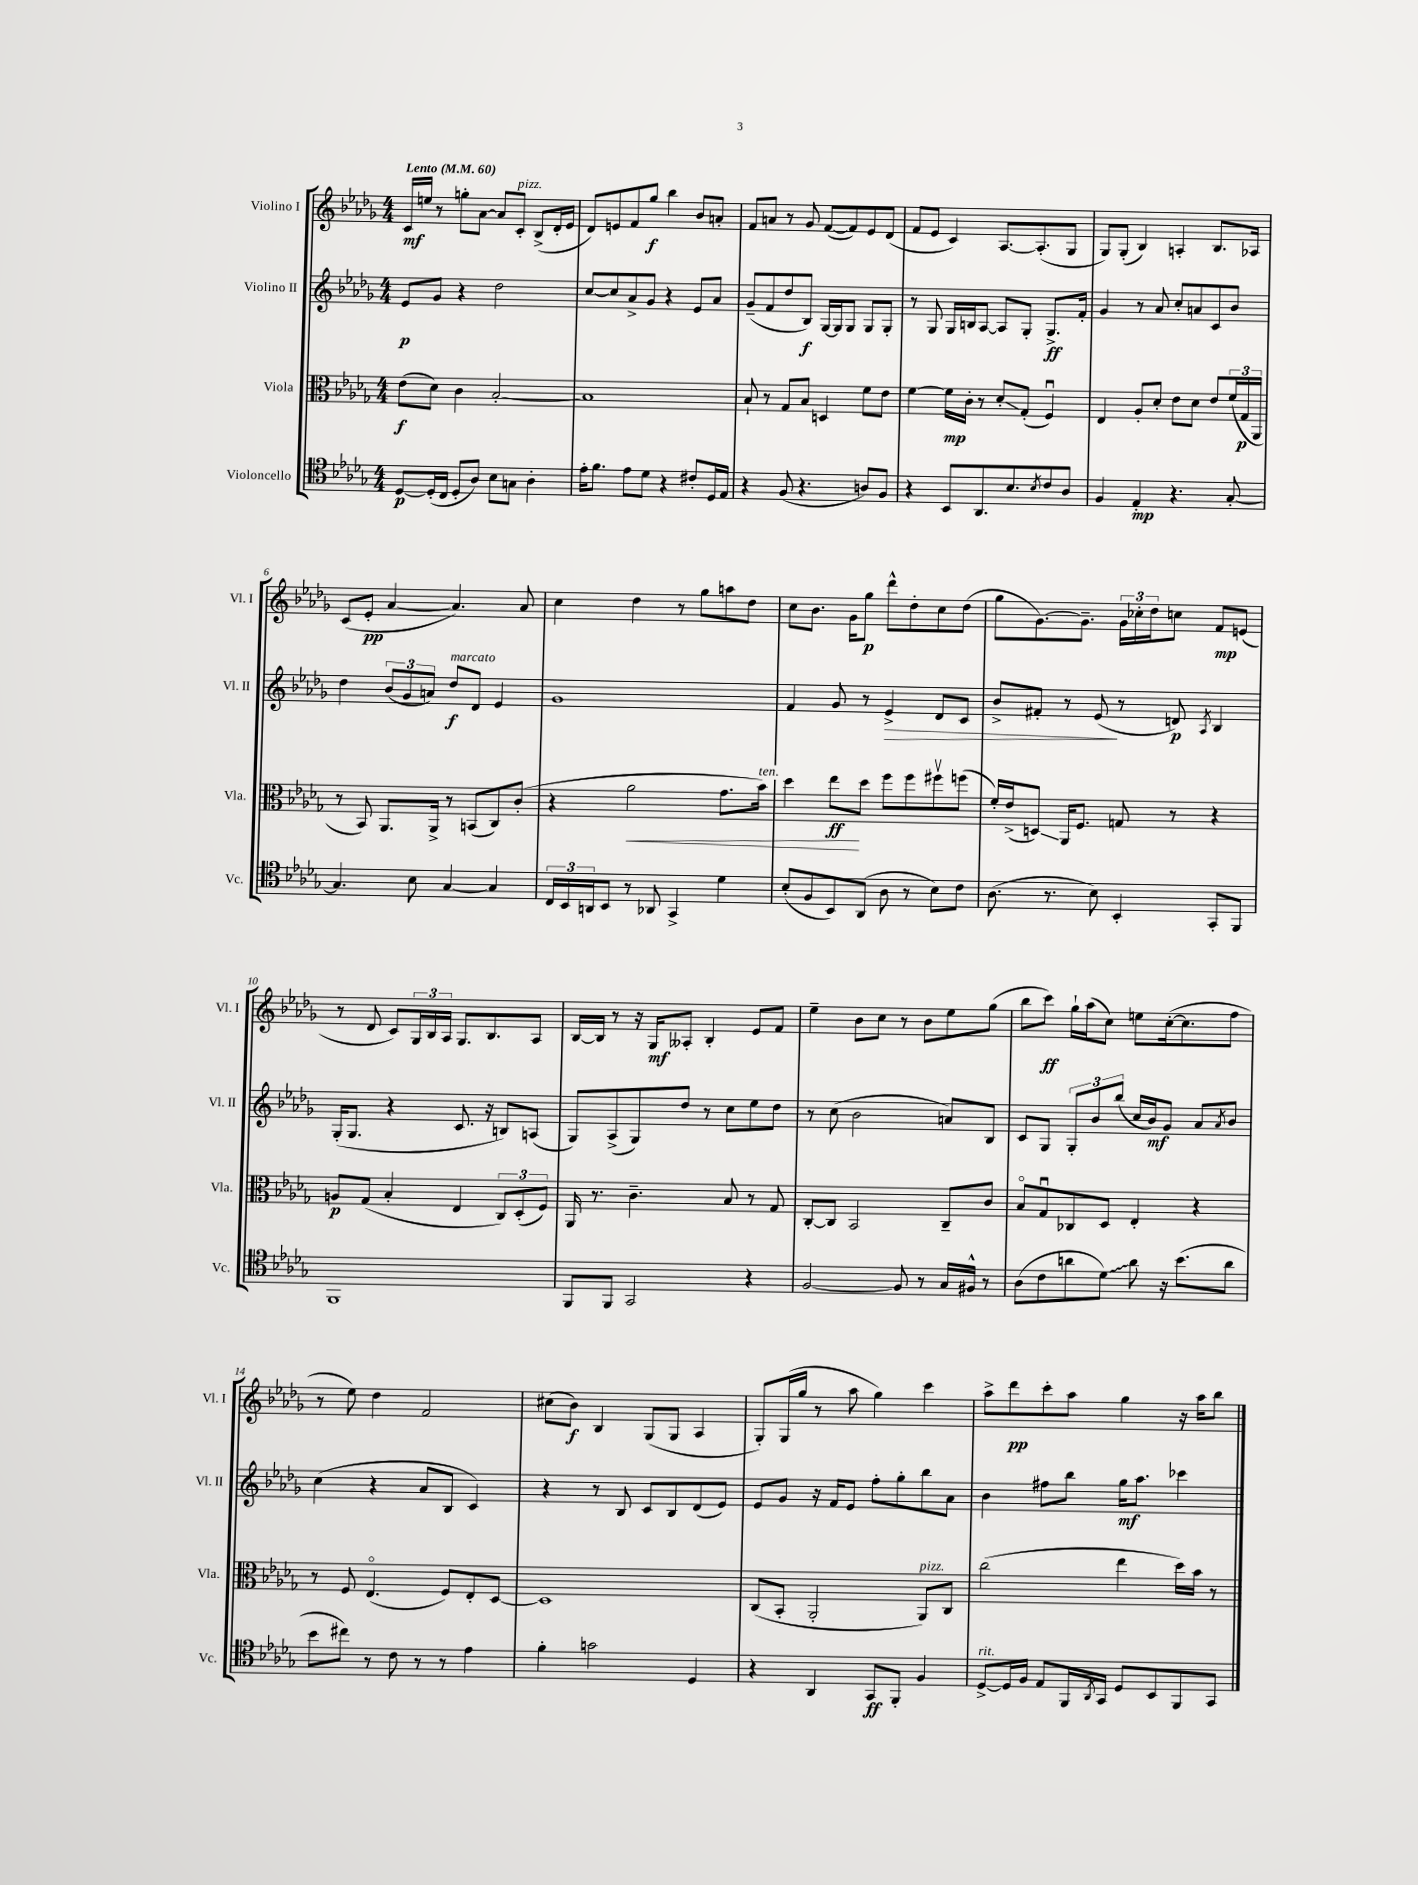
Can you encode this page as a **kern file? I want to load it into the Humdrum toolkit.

**kern	**kern	**kern	**kern
*staff4	*staff3	*staff2	*staff1
*clefC4	*clefC3	*clefG2	*clefG2
*k[b-e-a-d-g-]	*k[b-e-a-d-g-]	*k[b-e-a-d-g-]	*k[b-e-a-d-g-]
*M4/4	*M4/4	*M4/4	*M4/4
*MM60	*MM60	*MM60	*MM60
[8D-/L	(8e-\L	8e-/L	16c/LL
.	.	.	16ee/JJ
(16D-'/]L	8d-\J)	8g-/J	8r
16C/JJ	.	.	.
8D-'/L	4c\	4r	8gg'\L
8A-/J)	.	.	[8a-\J
8B-\L	[2B-'/	2dd-\	8a-/]L
8G\J	.	.	8c'/J
4A-'\	.	.	(8B-^/L
.	.	.	16d-'/L
.	.	.	16e-/JJ
=	=	=	=
16e-'\LK	1B-]	[8cc/L	8d-/L)
8.f\J	.	.	.
.	.	8cc/]	8e/
8e-\L	.	8a-^/	8f/
8d-\J	.	8g-/J	8gg-/J
4r	.	4r	4bb-\
8c#'/L	.	8e-/L	8b-/L
16D-/L	.	8a-/J	8a'/J
16E-/JJ	.	.	.
=	=	=	=
4r	8B-`/	(8g-~/L	8f/L
.	8r	8f/	8a/J
(8F/	8G-/L	8dd-/	8r
4.r	8B-/J	8B-/J)	8g-/
.	4D/	[16G-/LL	([8f/L
.	.	16G-/]J	.
.	.	8G-/J	8f/])
8A/L)	8f\L	8G-/L	8e-/
8F/J	8e-\J	8G-'/J	(8d-/J
=	=	=	=
4r	[4f\	8r	8f/L
.	.	8G-/	8e-/J
8BB-/L	16f\]LL	16G-/LL	4c/)
.	16c'\JJ	16B/J	.
8.AA-/	8r	[8A-/J	.
.	8d-'/L	8A-/]L	[8.A-/L
8.B-/	.	.	.
.	(8G-'/J	8G-'/J	.
.	.	.	(8.A-'/]
8qB-/	.	.	.
8c/	4Fu/)	8.G-^/L	.
8A-/J	.	.	8G-/J
.	.	16f'/Jk	.
=	=	=	=
4F/	4E-/	4g-/	8G-/L)
.	.	.	(8G-'/J
4E-'/	8A-'/L	8r	4B-/)
.	8d-'/J	8a-/	.
4.r	8e-\L	8cc'/L	4A'/
.	8d-\J	8a/	.
.	8e-/L	8c/	8.B-/L
[8G-'/	(24f/L	8b-/J	.
.	24G-/	.	.
.	.	.	16A-/Jk
.	24AA-/JJ	.	.
=	=	=	=
4.G-/]	8r	4dd-\	(8c/L
.	8BB-/)	.	8e-'/J
.	8.AA-/L	(12b-/L	[4a-/
.	.	12g-/	.
8B-\	.	.	.
.	.	12a/J)	.
.	16AA-^/Jk	.	.
[4G-/	8r	8dd-/L	4.a-/])
.	(8BB/L	8d-/J	.
4G-/]	8C/)	4e-/	.
.	(8c'/J	.	8a-/
=	=	=	=
24C/LL	4r	1g-	4cc\
24BB-/	.	.	.
24AA/J	.	.	.
8BB-/J	.	.	.
8r	2a-\	.	4dd-\
8AA-/	.	.	.
4GG-^/	.	.	8r
.	.	.	8gg-\L
4d-\	8.g-\L	.	8aa\
.	.	.	8dd-\J
.	16b-\Jk)	.	.
=	=	=	=
(8B-'/L	4dd-\	4f/	8cc\L
8F/	.	.	8.b-\J
8BB-/)	8ee-\L	8g-/	.
.	.	.	16g-\LK
(8AA-/J	8dd-\J	8r	8gg-\J
8A-\	8ff\L	4e-^/	8ddd-^^\L
8r	8ff\	.	8dd-'\
8B-\L)	8ff#v\	8d-/L	8cc\
8c\J	(8ff\J	8c/J	(8dd-\J
=	=	=	=
(8.A-\	16f'/LL)	8b-^/L	8gg-\L
.	(16e-^/J	.	.
.	8D/J)	8f#'/J	[8.g-\)
8.r	.	.	.
.	16AA-/LK	8r	.
.	8.F/J	.	8.g-~\]J
8B-\)	.	(8e-/	.
4BB-'/	8G/	8r	24g-\LL
.	.	.	24cc-'\
.	.	.	24dd-\J
.	8r	8d/)	8cc\J
.	.	8qA-/	.
8GG-'/L	4r	4B-/	8f/L
8FF/J	.	.	(8e/J
=	=	=	=
1FF	8A/L	(16G-'/LK	8r
.	.	8.G-/J	.
.	(8G-/J	.	8d-/
.	4B-'/	4r	8c/L)
.	.	.	24G-/L
.	.	.	24B-/
.	.	.	24A-/JJ
.	4E-/	8.c/	8.G-/L
.	.	16r	8.B-/
.	12C/L)	8B/L)	.
.	(12D-'/	.	.
.	.	(8A/J	8A-/J
.	12F/J)	.	.
=	=	=	=
8FF/L	16AA-/	8G-/L)	[16B-/LL
.	8.r	.	16B-/]JJ
8FF/J	.	(8A-^/	8r
2GG-/	4.c~\	8G-/)	16r
.	.	.	16G-/LK
.	.	8dd-/J	8A--'/J
.	.	8r	4B-'/
.	8B-/	8cc\L	.
4r	8r	8ee-\	8e-/L
.	8G-/	8dd-\J	8f/J
=	=	=	=
[2F/	[8C'/L	8r	4ee-~\
.	8C/]J	(8cc\	.
.	2BB-/	2b-\	8b-\L
.	.	.	8cc\J
8F/]	.	.	8r
8r	.	.	8b-\L
16G-/LL	8C~/L	8a/L)	8ee-\
16F#^^/JJ	.	.	.
8r	8c/J	8B-/J	(8gg-\J
=	=	=	=
(8A-\L	8B-o/L	8c/L	8bb-\L
8c\	8G-u/	8G-/J	8ccc\J)
8a\	8C-/	12G-'/L	16gg-`\LL
.	.	.	(16aa-\J
.	.	12b-/	.
8d-\J)	8D-/J	.	8cc\J)
.	.	(12bb-/J	.
8a\	4E-'/	16cc/LL	8ee\L
.	.	16b-/J)	.
16r	.	8g-/J	([16cc'\k
(8.b-\L	.	.	8.cc\]
.	4r	8a-/L	.
.	.	8qa-/	.
8a\J	.	8b-/J	8ff\J
=	=	=	=
8b-\L	8r	(4cc\	8r
8cc#\J)	8F/	.	8ee-\)
8r	(4.E-o/	4r	4dd-\
8c\	.	.	.
8r	.	8a-/L	2f/
8r	8F/L)	8B-/J	.
4e-\	8E-'/	4c/)	.
.	[8D-/J	.	.
=	=	=	=
4f'\	1D-]	4r	(8cc#\L
.	.	.	8b-\J)
2g\	.	8r	4B-/
.	.	8B-/	.
.	.	8c/L	(8G-/L
.	.	8B-/	8G-/J
4D-/	.	(8d-/	4A-/
.	.	8e-/J)	.
=	=	=	=
4r	(8C/L	8e-/L	8G-'/L)
.	8BB-'/J	8g-/J	(16G-/L
.	.	.	16gg-/JJ
4AA-/	2AA-'/	16r	8r
.	.	16f/LK	.
.	.	8e-/J	8aa-\
8GG-/L	.	8ff'\L	4gg-\)
8FF'/J	.	8gg-'\	.
4F/	8AA-/L)	8bb-\	4ccc\
.	8C/J	8a-\J	.
=	=	=	=
[8D-^/L	(2cc\	4b-\	8aa-^\L
16D-/]L	.	.	8ddd-\
16F/JJ	.	.	.
8E-/L	.	8ff#\L	8ccc'\
16FF/L	.	8bb-\J	8aa-\J
8qAA-/	.	.	.
16GG-/JJ	.	.	.
8D-/L	4ee-\	16gg-\LK	4gg-\
.	.	8.aa-\J	.
8BB-/	.	.	.
8FF/	16dd-\LL)	4ccc-\	16r
.	16b-\JJ	.	16aa-\LK
8GG-/J	8r	.	8bb-\J
==	==	==	==
*-	*-	*-	*-
